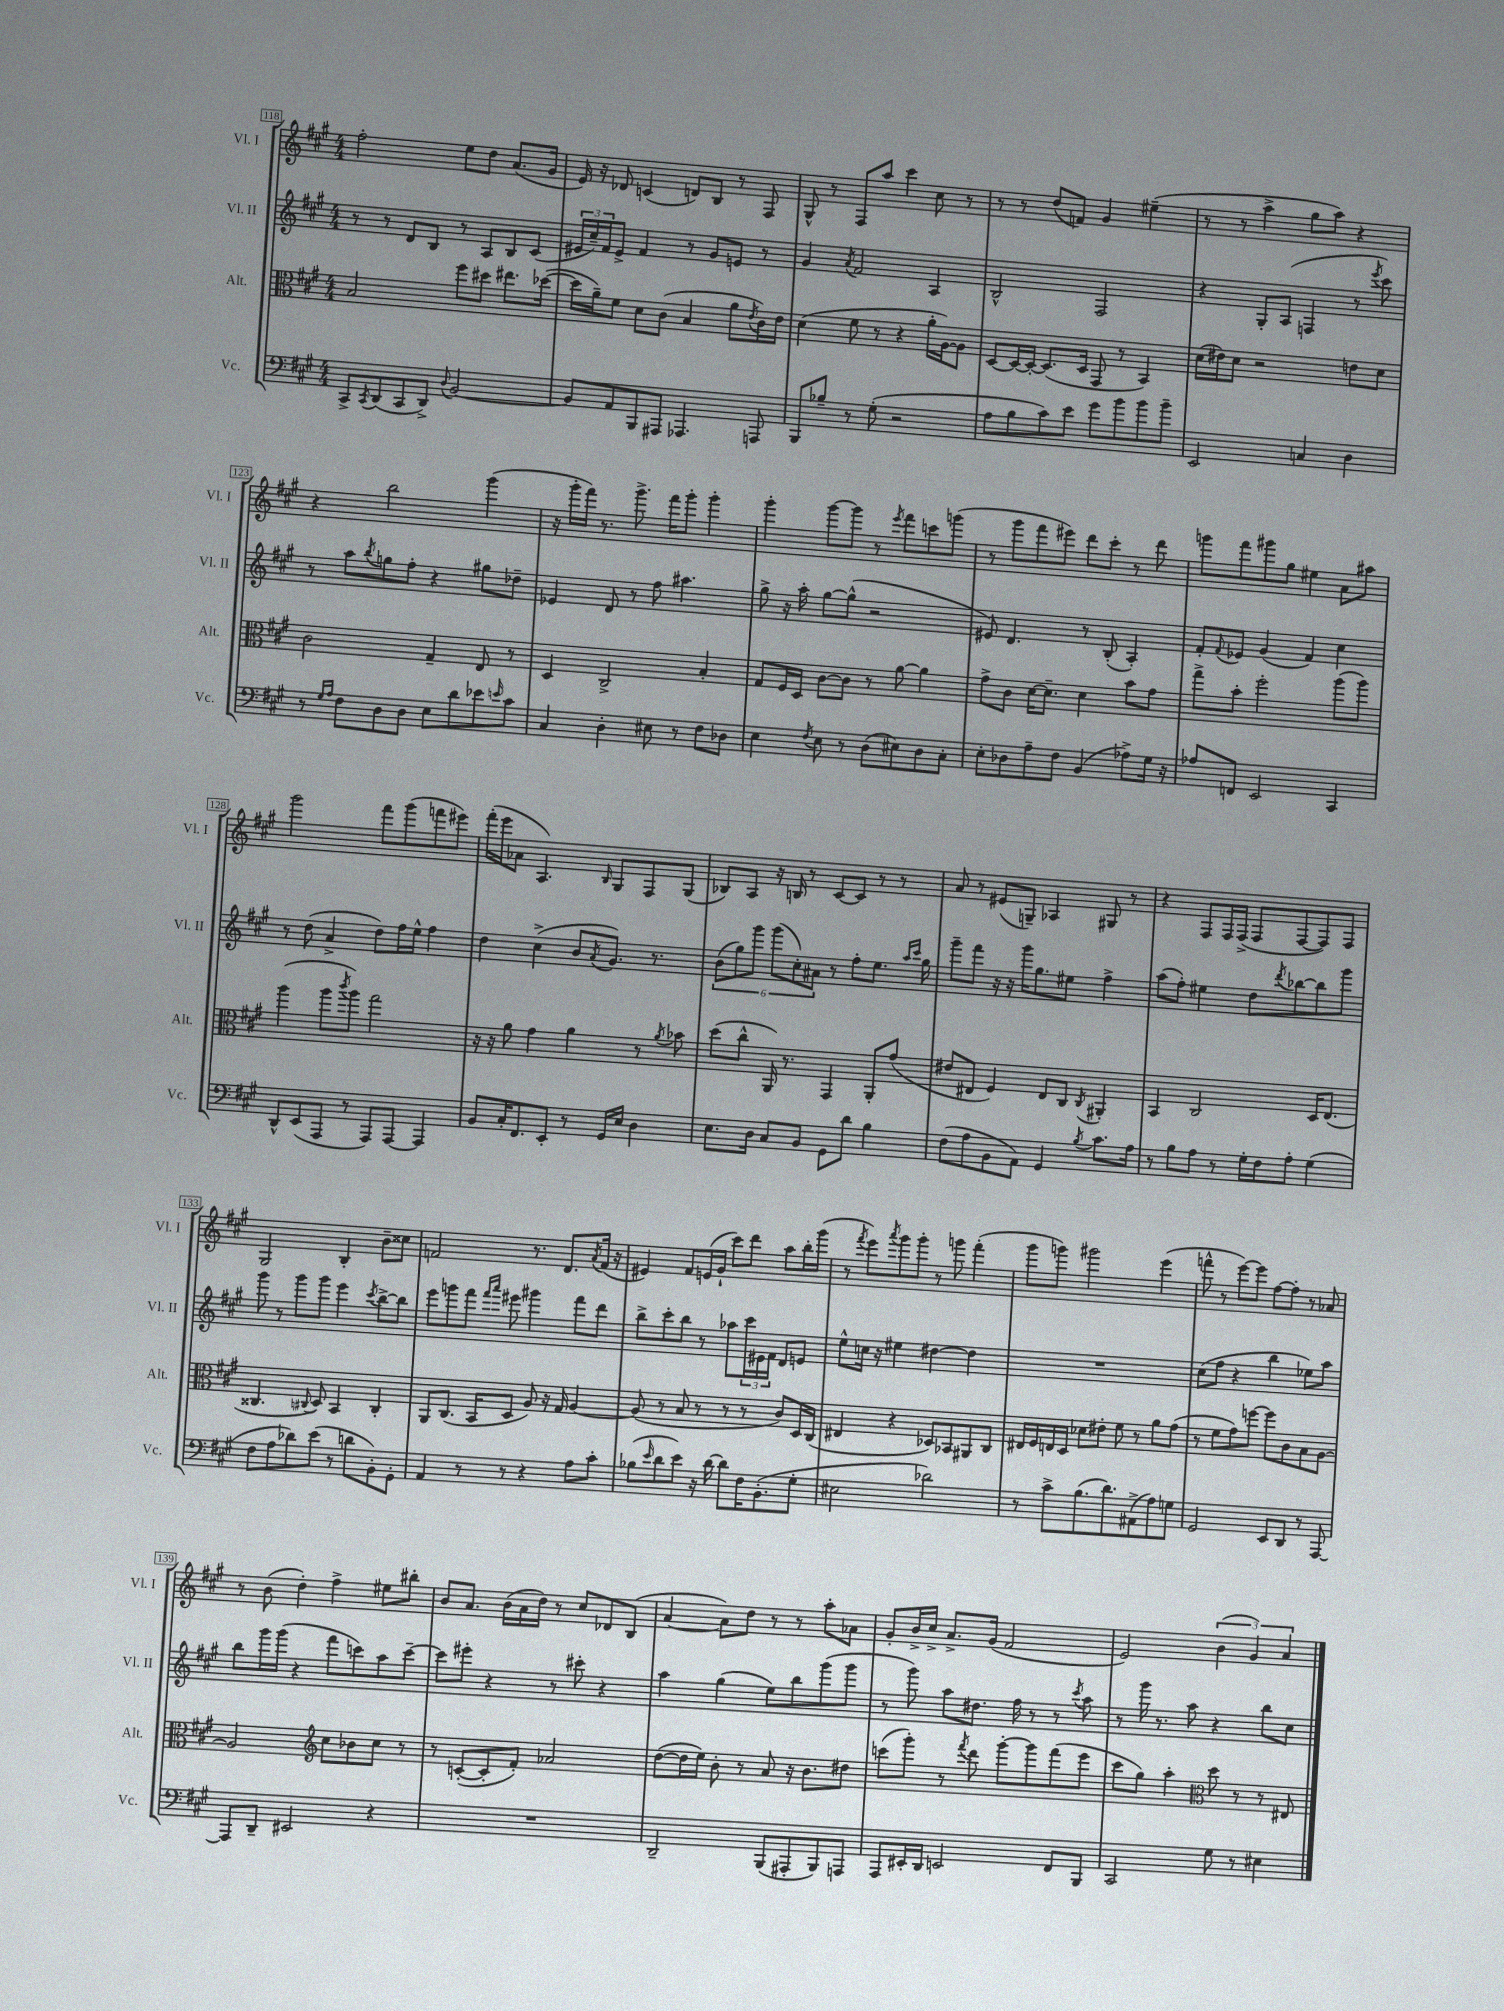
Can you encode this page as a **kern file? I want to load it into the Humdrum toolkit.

**kern	**kern	**kern	**kern
*part4	*part3	*part2	*part1
*staff4	*staff3	*staff2	*staff1
*I"Vc.	*I"Alt.	*I"Vl. II	*I"Vl. I
*I'Vc.	*I'Alt.	*I'Vl. II	*I'Vl. I
*clefF4	*clefC3	*clefG2	*clefG2
*k[f#c#g#]	*k[f#c#g#]	*k[f#c#g#]	*k[f#c#g#]
*M4/4	*M4/4	*M4/4	*M4/4
=118	=118	=118	=118
8CC#^/L	2B/	8r	2ff#'\
8qCC#/	.	.	.
(8DD/	.	8r	.
8CC#/	.	8d/L	.
8DD^/J)	.	8B/J	.
8qqD/	.	.	.
[2BB/	8ff#\L	8r	8ee\L
.	8dd#X\J	8A/L	8dd\J
.	8.ee#X\L	8B/	(8.a/L
.	.	(8c#/J	.
.	([16dd-X\Jk	.	16g#/Jk
=119	=119	=119	=119
8BB/L]	16dd-\LL]	24e#X/LL	16e/)
.	.	24cc#~/)	.
.	16a~\J)	.	16r
.	.	24f#/J	.
8AA/	8f#\J	8e#^/J	8d-X/
8BBB/	8d\L	4f#/	(4cn/
8AAA#X/J	(8c#\J	.	.
4.AAA-X/	4B/	8r	8dn/L)
.	.	8g#/L	8B/J
.	8a\L	8en/J	8r
.	8qe/	.	.
8AAAn/	16c#\L)	8r	8F#/
.	16e\JJ	.	.
=120	=120	=120	=120
8BBB/L	(4d\	4g#/	8G#^^/
8B-X~/J	.	.	8r
.	.	8qa/	.
8r	8f#\	2f#/	8F#/L
(8G#'\	8r	.	8aa/J
2r	4r	.	4ccc#\
.	16a'\LL	4A/	8cc#\
.	[16A\J)	.	.
.	8A\J]	.	8r
=121	=121	=121	=121
8A\L	[8D/L	2B^^/	8r
8B\	16D/L_	.	8r
.	16D'/JJ_	.	.
8c#\)	(8.D/L]	.	(8dd/L
8e\J	.	.	8fn/J)
.	16D/Jk	.	.
8g#\L	8GG#/	2F#/	4g#/
8b\	8r	.	.
8b\	4BB/)	.	(4ee#X~\
8b~\J	.	.	.
=122	=122	=122	=122
2EE/	(16d\LL	4r	8r
.	16e#X\J)	.	.
.	8d\J	.	8r
.	2r	8G#'/L	4aa^\
.	.	(8A/J	.
4Cn/	.	4Fn/	8gg#\L
.	.	.	8aa\J)
4D\	8en\L	8r	4r
.	.	8qeee/	.
.	8d\J	8ccc#\)	.
!!LO:LB:g=z
=123	=123	=123	=123
8r	2c#\	8r	4r
16qqG#/LL	.	.	.
16qqA/JJ	.	.	.
8F#\L	.	8aa\L	.
.	.	8qbb/	.
8D\	.	8ggn\	2bb\
8D\J	.	8ff#'\J	.
8E\L	4G#~/	4r	.
8d\	.	.	.
8e-X\	8E/	8gg#X\L	(4ggg#\
16qqen/	.	.	.
8c#\J	8r	8dd-X~\J	.
=124	=124	=124	=124
4C#/	4D/	4e-X/	16r
.	.	.	16ggg#'\LL
.	.	.	16fff#\JJ)
.	.	.	8.r
4D'\	2C#^/	8d/	.
.	.	8r	8.ggg#^\
8E#X\	.	8ff#\	.
.	.	.	16fff#\KL
8r	.	4.aa#X\	8ggg#'\J
8F#\L	4B'/	.	4ggg#'\
8D-X\J	.	.	.
=125	=125	=125	=125
4E\	8G#/L	8gg#^\	4ggg#'\
.	16F#/L	16r	.
.	16D/JJ	16aa'\	.
8qF#/	.	.	.
8E\	[8c#\L	[8gg#\L	[8ggg#\L
8r	8c#\J]	(8gg#^^\J]	8ggg#\J]
(8D\L	8r	2r	8r
.	.	.	8qeee/
8E#X\)	[8a\	.	8fff#\L
8D\	4a\]	.	8cccn\
8C#'\J	.	.	(8gggn\J
=126	=126	=126	=126
8E'\L	8g#^\L	8e#X/)	8r
8D-X\	8c#\J	4.d/	8ggg#\L
8A~\	[16d\KL	.	8fff#\
.	8.d~\J]	.	.
8F#\J	.	.	8eee#X\J)
(4BB/	4d\	8r	8ddd\L
.	.	(8B'/	8ccc#'\J
8A-X^\L)	8b\L	4A'/)	8r
16G#\Jk	8g#\J	.	8ddd\
16r	.	.	.
=127	=127	=127	=127
8A-X/L	8gg#^\L	8f#'/L	8gggn\L
.	.	8qqf#/	.
8FFn/J	8b'\J	8e-X/J	8fff#\
2EE/	2ff#'\	(4g#/	8ggg#X\
.	.	.	8gg#\J
.	.	4f#/)	4ee#X\
4CC#/	(8aa\L	4cc#\	8a\L
.	8aa\J)	.	8aa#X\J
!!LO:LB:g=z
=128	=128	=128	=128
8DD^^/L	(4aa\	8r	2ggg#\
(8EE/	.	(8dd\	.
8AAA/J	8aa\L	4a^/	.
.	8qccc#/	.	.
8r	8aa\J)	.	.
8AAA/L)	2gg#\	8dd\L)	8fff#\L
[8AAA/J	.	16ff#\L	(8ggg#\
.	.	16ee^^\JJ	.
4AAA/]	.	4ff#\	8fffn\
.	.	.	8eee#X\J)
=129	=129	=129	=129
8BB/L	16r	4dd\	(16fff#'\LL
.	16r	.	16eee\J
16C#'/K	8a\	.	8a-X\J
8.FF#/	.	.	.
.	4g#\	(4cc#^\	4.A/)
8EE'/J	.	.	.
8r	4a\	8b/L	.
.	.	8qa/	16qqB/
16GG#/LL	.	8.g#/J)	8G#/L
16E/JJ	.	.	.
4D\	8r	.	8F#/
.	.	8.r	.
.	8qa/	.	.
.	8b-X\	.	(8G#/J
=130	=130	=130	=130
8.E\L	(8dd\L	(12b\L	8B-X/L)
.	.	12gg#\)	.
.	8cc#^^\J	.	8A/J
.	.	12ggg#\J	.
16D\Jk	.	.	.
8C#/L	16AA/)	(12ggg#\L	16r
.	8.r	.	16Bn/
.	.	12cc#'\)	.
8BB/J	.	.	8r
.	.	12a#X\J	.
8GG#\L	4GG#/	8r	[8c#/L
8d\J	.	8ff#'\L	8c#/J]
4B\	8AA'/L	8.ee\J	8r
.	(8g#/J	.	8r
.	.	16qqaa/LL	.
.	.	16qqccc#/JJ	.
.	.	16gg#\	.
=131	=131	=131	=131
(8F#\L	8e#X/L	8ggg#~\L	8a/
8A\	8E#X/J	8fff#\J	8r
8BB\	4F#/)	16r	(8e#X/L
.	.	16r	.
8AA\J)	.	16ggg#\KL	8Gn~/J)
.	.	8.gg#\	.
4GG#/	8E#/L	.	4A-X/
.	8C#/J	8ee#X\J	.
8qB/	8qC#/	.	.
8.c#\L	4AA#X'/	4ff#^\	8G#X/
.	.	.	8r
16A\Jk	.	.	.
=132	=132	=132	=132
8r	4BB/	(8aa\L	4r
8B\L	.	8ff#'\J)	.
8A\J	2C#/	4ee#X\	8F#/L
8r	.	.	16F#/L
.	.	.	(16F#^/JJ
16G#'\LL	.	8dd\L	8F#/L
16F#\J	.	.	.
.	.	8qddd/	.
8A'\J	.	[8bb-X\	[8F#/
(4G#\	16D/KL	8bb-\]	8F#/])
.	(8.E/J	.	.
.	.	8ggg#\J	8F#/J
!!LO:LB:g=z
=133	=133	=133	=133
8F#\L	4.C##X/	8ggg#\	2G#/
8A\	.	8r	.
8d-X\)	.	8ggg#\L	.
.	8qqC#X/	.	.
(8e\J	8D/)	8ggg#\J	.
8r	4BB/	4eee\	4B'/
8dn\L	.	.	.
.	.	8qccc#/	.
8BB'\)	4C#'/	[8bb^\L	8b~\L
8GG#'\J	.	8bb\J]	8cc##X\J
=134	=134	=134	=134
4AA/	8AA/L	8eee\L	2fn/
.	(8.C#/J	8gggn\	.
8r	.	8fff#\J	.
.	16BB/KL	.	.
.	.	16qqfff#/LL	.
.	.	16qqaaa/JJ	.
8r	8D/J	8eee#X\	.
4r	8A/)	4ggg#X\	8.r
.	16r	.	.
.	16G#/	.	8.d/L
8A\L	[4A/	8fff#\L	.
.	.	.	8qa/
8c#'\J	.	8ddd\J	(16f/Jk
.	.	.	16r
=135	=135	=135	=135
(8B-X\L	(8A/]	8bb^\L	4e#X/)
16qqe/	.	.	.
8d\	8r	8ccc#'\	.
8e\J)	8B/	8bb\J	8f#/L
16r	8r	8r	(16en/L
[16d\	.	.	16g#`/JJ
8d\L]	8r	8aa-X\L	8ccc#\L)
16F#\K	8r	24ccc#\L	8ddd\J
.	.	24e#X\	.
(8.BB'\	.	.	.
.	.	24f#\JJ	.
.	8c#/L)	8d/L	8aa\L
8G#'\J	16D/L	8en/J	16bb'\L
.	(16C#/JJ	.	(16ggg#\JJ
=136	=136	=136	=136
2E#X\	4E#X/	8ee^^\L	8r
.	.	.	8qfff#/
.	.	16ccn\Jk	8eee\L)
.	.	16r	.
.	.	.	8qaaa/
.	4r	4ee#X\	8ggg#\
.	.	.	8ggg#'\J
2d-X\)	8D-X/L)	[4dd#X\	8r
.	8BB-X/	.	8gggn\
.	8AA#X/	4dd#\]	(4fff#'\
.	8C#/J	.	.
=137	=137	=137	=137
8r	16E#X/LL	1r	8ggg#\L
.	16F#/	.	.
8c#^\L	16En/	.	8gggn\J)
.	16D/JJ	.	.
(8.B\	8d-X\L	.	2ggg#X\
.	8e#X'\J	.	.
8.d\)	.	.	.
.	8f#\	.	.
(8AA#X^\	8r	.	.
8A\)	8a\L	.	(4eee\
8Gn\J	(8g#\J	.	.
=138	=138	=138	=138
2GG#/	8r	(8cc#\L	8fffn^^\
.	8f#\L	8ff#\J	8r
.	8g#\)	4r	[8eee\L)
.	[8ffn\J	.	8eee\J]
8EE/L	8ff\L]	4bb\	[8ff#\L
8DD/J	8c#\	.	8ff#'\J]
8r	8B\	8ee-X\L)	8r
[8AAA/	[8A\J	8aa\J	8a-X/
!!LO:LB:g=z
=139	=139	=139	=139
8AAA/L]	2A/]	8bb\L	8r
8DD~/J	.	16ggg#\L	(8b\
.	.	(16ggg#\JJ	.
2EE#X/	.	4r	4dd'\)
*	*clefG2	*	*
.	8cc#\L	8fff#\L	4ff#^\
.	8b-X\	8cccn\)	.
4r	8cc#\J	8aa\	8ee#X\L
.	8r	[8ccc~\J	8bb#X'\J
=140	=140	=140	=140
1r	8r	8ccc\L]	8b/L
.	([8cn'/L	8eee#X'\J	8.a/J
.	8c'/]	4r	.
.	.	.	(16b\LL
.	8f#'/J)	.	16a\
.	.	.	16dd\JJ)
.	2a-X/	8r	8r
.	.	8ccc#X'\	8cc#/L
.	.	4r	8d-X/
.	.	.	(8B/J
=141	=141	=141	=141
2DD~/	([8dd\L	4aa\	[4a/
.	16dd\L]	.	.
.	16ee\JJ)	.	.
.	8b'\	(4gg#\	8a\L])
.	8r	.	8dd\J
(8BBB/L	8a/	8ee\L)	8r
8AAA#X'/	16r	8bb\	8r
.	8.b\L	.	.
8BBB/)	.	(8ggg#\	8aa'\L
8AAAn/J	8dd#X\J	8ggg#\J	8a-X\J
=142	=142	=142	=142
8AAA/L	(8cccn\L	8r	8g#'/L
16EE#X'/L	8ggg#'\J)	8ggg#\)	16b^/L
16DD/JJ	.	.	16cc#^/JJ
2EEn/	8r	8aa\L	8.a^/L
.	8qfff#/	.	.
.	8ddd\	8.dd#X\J	.
.	.	.	(16g#/Jk
.	[8ggg#'\L	.	2f#/
.	.	16ff#\	.
.	8ggg#\]	8r	.
8FF#/L	(8fff#\	8r	.
.	.	8qccc#/	.
8BBB/J	8eee\J	8aa\	.
=143	=143	=143	=143
2CC#/	8ccc#\L	8r	2e/)
.	8gg#\J)	16ggg#\	.
.	.	8.r	.
.	4aa'\	.	.
.	.	8aa\	.
*	*clefC3	*	*
8G#\	8dd\	4r	(6b\
8r	8r	.	.
.	.	.	6g#/)
4E#X\	8r	8bb\L	.
.	.	.	6a/
.	8E#X/	8cc#\J	.
==	==	==	==
*-	*-	*-	*-
